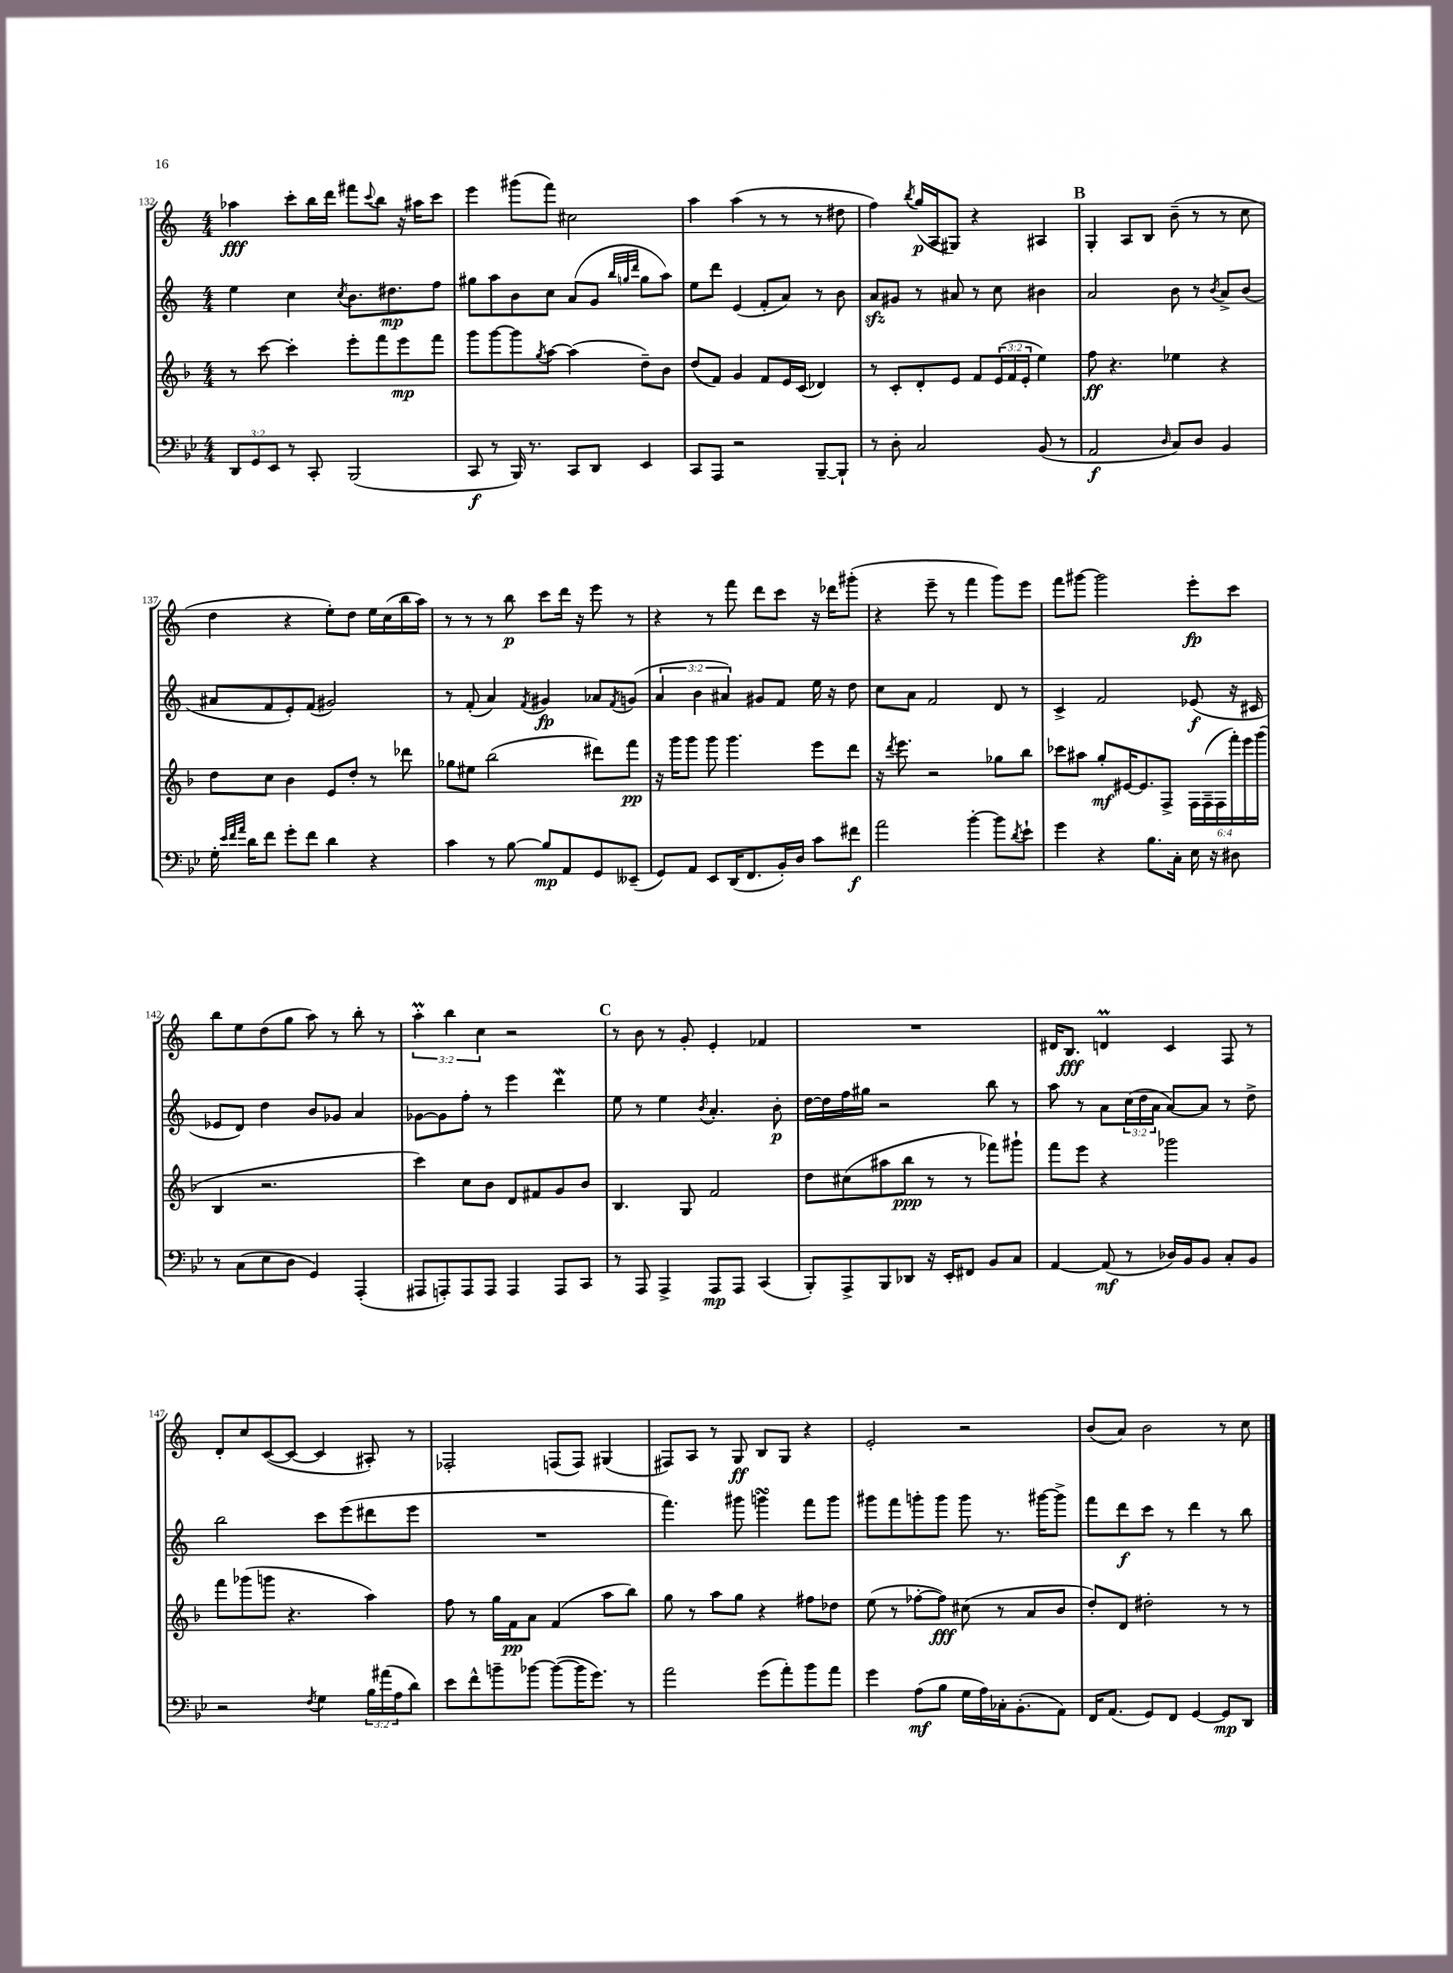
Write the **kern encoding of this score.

**kern	**kern	**kern	**kern
*staff4	*staff3	*staff2	*staff1
*clefF4	*clefG2	*clefG2	*clefG2
*k[b-e-]	*k[b-]	*k[]	*k[]
*M4/4	*M4/4	*M4/4	*M4/4
12DD/L	8r	4ee\	4aa-\
12GG/	.	.	.
.	[8ccc\	.	.
12EE-/J	.	.	.
8r	4ccc'\]	4cc\	8ccc'\L
8CC'/	.	.	16bb\L
.	.	.	16ddd\JJ
.	.	8qcc/	.
(2BBB-/	8eee'\L	8.b\L	8fff#\L
.	.	.	8qqccc/
.	8fff\	.	8bb\J
.	.	8.dd#\	.
.	8eee\	.	16r
.	.	.	16aa#\LK
.	8fff\J	8ff\J	8ccc\J
=	=	=	=
8CC/	8ggg\L	8gg#\L	4eee\
8r	[8ggg\	8aa\	.
16BBB-/)	8ggg\]	8b\	(8ggg#\L
8.r	.	.	.
.	8qgg/	.	.
.	[8aa\J	8cc\J	8fff\J)
8CC/L	(4aa\]	(8a/L	2cc#\
8DD/J	.	8g/J	.
.	.	32qqbb/LLL	.
.	.	32qqgg/	.
.	.	32qqddd/JJJ	.
4EE-/	8dd~\L)	8gg\L	.
.	8b-\J	8aa\J)	.
=	=	=	=
8CC/L	(8dd/L	8ee\L	4aa\
8AAA/J	8f/J)	8ddd\J	.
2r	4g/	(4e/	(4aa\
.	8f/L	8f'/L	8r
.	16e/L	8a/J)	8r
.	(16c/JJ	.	.
[8BBB-~/L	4d-/)	8r	8r
8BBB-`/]J	.	8b\	8dd#\
=	=	=	=
8r	8r	8a/L	4ff\)
8D'\	8c'/L	8g#/J	.
.	.	.	8qbb/
2C/	8d'/	8r	(16gg/LL
.	.	.	16A/J
.	8e/J	8a#/	8G#/J)
.	8f/L	8r	4r
.	(24e/L	8cc\	.
.	24f/	.	.
.	24e'/JJ	.	.
(8BB-/	4ee\)	4b#\	4A#/
8r	.	.	.
=	=	=	=
2AA/	8ff\	2a/	4G'/
.	4.r	.	.
.	.	.	8A/L
.	.	.	8B/J
16qqD/	.	.	.
8C/L)	4ee-\	8b\	(8b~\
8D/J	.	8r	8r
.	.	8qb/	.
4BB-/	4r	8a^/L	8r
.	.	(8b/J	8cc\
=	=	=	=
16G'\	8dd\L	8a#/L	4dd\
32qqe-/LLL	.	.	.
32qqf/	.	.	.
32qqa/JJJ	.	.	.
16d\LK	.	.	.
8f\J	8cc\J	8f/	.
8g'\L	4b-\	8e'/)	4r
8f\J	.	(8f/J	.
4d\	8e/L	2g#/)	8ee'\L)
.	8dd'/J	.	8dd\J
4r	8r	.	16ee\LL
.	.	.	(16cc\
.	8ddd-\	.	16bb\
.	.	.	16aa\JJ)
=	=	=	=
4c\	8gg-\L	8r	8r
.	8ee#\J	(8f'/	8r
8r	(2bb-\	4a/)	8r
[8B-\	.	.	8bb\
.	.	8qf/	.
8B-/]L	.	4g#/	8ccc\L
8AA/	.	.	16ddd\Jk
.	.	.	16r
8GG/	8ddd#\L)	8a-/L	8eee\
.	.	8qf/	.
(8EE--~/J	8fff\J	(8g/J	8r
=	=	=	=
8GG/L)	16r	6a/	4r
.	16ggg\LK	.	.
8AA/J	8ggg\J	.	.
.	.	6b\	.
8EE-/L	8ggg\	.	8r
.	.	6a#/)	.
(16DD/K	4.ggg\	.	8fff\
8.FF/	.	.	.
.	.	8g#/L	8ddd\L
16BB-'/L)	.	8f/J	8ccc\J
16D/JJ	.	.	.
8c\L	8eee\L	16ee\	16r
.	.	16r	16ddd-\LK
8f#\J	8ddd\J	8dd\	(8ggg#'\J
=	=	=	=
2a\	16r	8cc\L	4r
.	8qddd/	.	.
.	8.eee\	.	.
.	.	8a\J	.
.	2r	2f/	8eee~\
.	.	.	8r
[4b-'\	.	.	4fff\
8b-\]L	8gg-\L	8d/	8ggg\L)
8qd/	.	.	.
8e-`\J	8bb-\J	8r	8eee\J
=	=	=	=
4g\	8ccc-\L	4c^/	8fff\L
.	8aa#\J	.	[8ggg#\J
4r	8gg'/L	2f/	2ggg#\]
.	[16e#/K	.	.
.	8.e#/]	.	.
8.B-\L	.	.	.
.	8F^/J	.	.
16C'\Jk	.	.	.
16E-\	24F\LL	(8e-/	8eee'\L
.	(24F~\	.	.
16r	.	.	.
.	24F\	.	.
8D#\	24fff'\)	16r	8ccc\J
.	24eee\	.	.
.	.	16c#/	.
.	(24ggg\JJ	.	.
=	=	=	=
8r	4B-/	8e-/L	8bb\L
(8C\L	.	8d/J)	8ee\
8E-\	2.r	4dd\	(8dd\
8D\J	.	.	8gg\J
4GG/)	.	8b/L	8aa\)
.	.	8g-/J	8r
(4AAA'/	.	4a/	8bb'\
.	.	.	8r
=	=	=	=
8AAA#/L	4ccc\)	[8g-\L	6aa'\
8AAA'/)	.	8g-\]	.
.	.	.	6bb\
8AAA/	8cc\L	8ff'\J	.
.	.	.	6cc\
8AAA/J	8b-\J	8r	.
4AAA/	8d/L	4eee\	2r
.	8f#/	.	.
8AAA/L	8g/	4ddd\	.
8CC/J	8b-/J	.	.
=	=	=	=
8r	4.B-/	8ee\	8r
8AAA/	.	8r	8b\
4AAA^/	.	4ee\	8r
.	8G/	.	8g'/
.	.	8qb/	.
8AAA/L	2f/	4.a'/	4e'/
8AAA/J	.	.	.
(4CC/	.	.	4f-/
.	.	8b'\	.
=	=	=	=
8BBB-'/L)	8dd\L	[16dd\LL	1r
.	.	16dd\]	.
8AAA^/	(8cc#\	16ff\	.
.	.	16gg#\JJ	.
8BBB-/	8aa#\	2r	.
8DD-/J	8bb-\J	.	.
16r	8r	.	.
16EE-'/LK	.	.	.
8FF#/J	8r	.	.
8BB-/L	8fff-\L)	8bb\	.
8C/J	8ggg#`\J	8r	.
=	=	=	=
[4AA/	8fff\L	8aa\	16d#/LK
.	.	.	8.B/J
.	8eee\J	8r	.
(8AA/]	4r	8a\L	4d/
8r	.	(24cc\L	.
.	.	24dd\	.
.	.	24a\JJ	.
16D-/LL)	2ggg-\	[8a/L)	4c/
16BB-/J	.	.	.
8BB-/J	.	8a/]J	.
8C'/L	.	8r	8F/
8BB-/J	.	8dd^\	8r
=	=	=	=
2r	8fff\L	2bb\	8d'/L
.	(8ggg-\	.	8cc/
.	8ggg\J	.	([8c/
.	4.r	.	8c/_J
8qF/	.	.	.
4G\	.	8ccc\L	4c/]
.	.	(8eee\	.
24B-\LL	4aa\)	8ddd#\	8A#'/)
(24a#\	.	.	.
24A\J	.	.	.
8d\J)	.	8eee\J	8r
=	=	=	=
8e-\L	8ff\	1r	2F-'/
8f^^\	8r	.	.
8b~\	16gg\LL	.	.
.	16f\J	.	.
[8b-\J	8a\J	.	.
(8b-\_L	(4f/	.	(8F/L
16b-\]K	.	.	8F/J)
8.g\J)	.	.	.
.	8aa\L	.	(4G#/
8r	8bb-\J)	.	.
=	=	=	=
2a\	8gg\	4.fff\)	8F#/L)
.	8r	.	8A/J
.	8aa\L	.	8r
.	8gg\J	8ggg#\	8G/
(8g\L	4r	4ggg\	8B/L
8a'\)	.	.	8G/J
8b-\	8ff#\L	8fff\L	4r
8a\J	8dd-\J	8ggg\J	.
=	=	=	=
4g\	(8ee\	8ggg#\L	2e'/
.	8r	8fff\	.
(8A\L	[8ff-'\L	8ggg'\	.
8B-\J	8ff-\]J)	8ggg\J	.
16G\LL	(8cc#\	8ggg\	2r
16A\)	.	.	.
16C-'\J	8r	8.r	.
(8.BB-'\	.	.	.
.	8a/L	.	.
.	.	[16ggg#\LK	.
8AA\J)	8b-/J	8ggg#^\]J	.
=	=	=	=
16FF/LK	8dd'/L)	8fff\L	(8b/L
(8.AA/J	.	.	.
.	8d/J	8ddd\	8a/J)
8GG/L)	2dd#'\	8ccc\J	2b\
8FF/J	.	8r	.
[4GG/	.	4ddd\	.
8GG/]L	8r	8r	8r
8DD/J	8r	8bb\	8cc\
==	==	==	==
*-	*-	*-	*-
